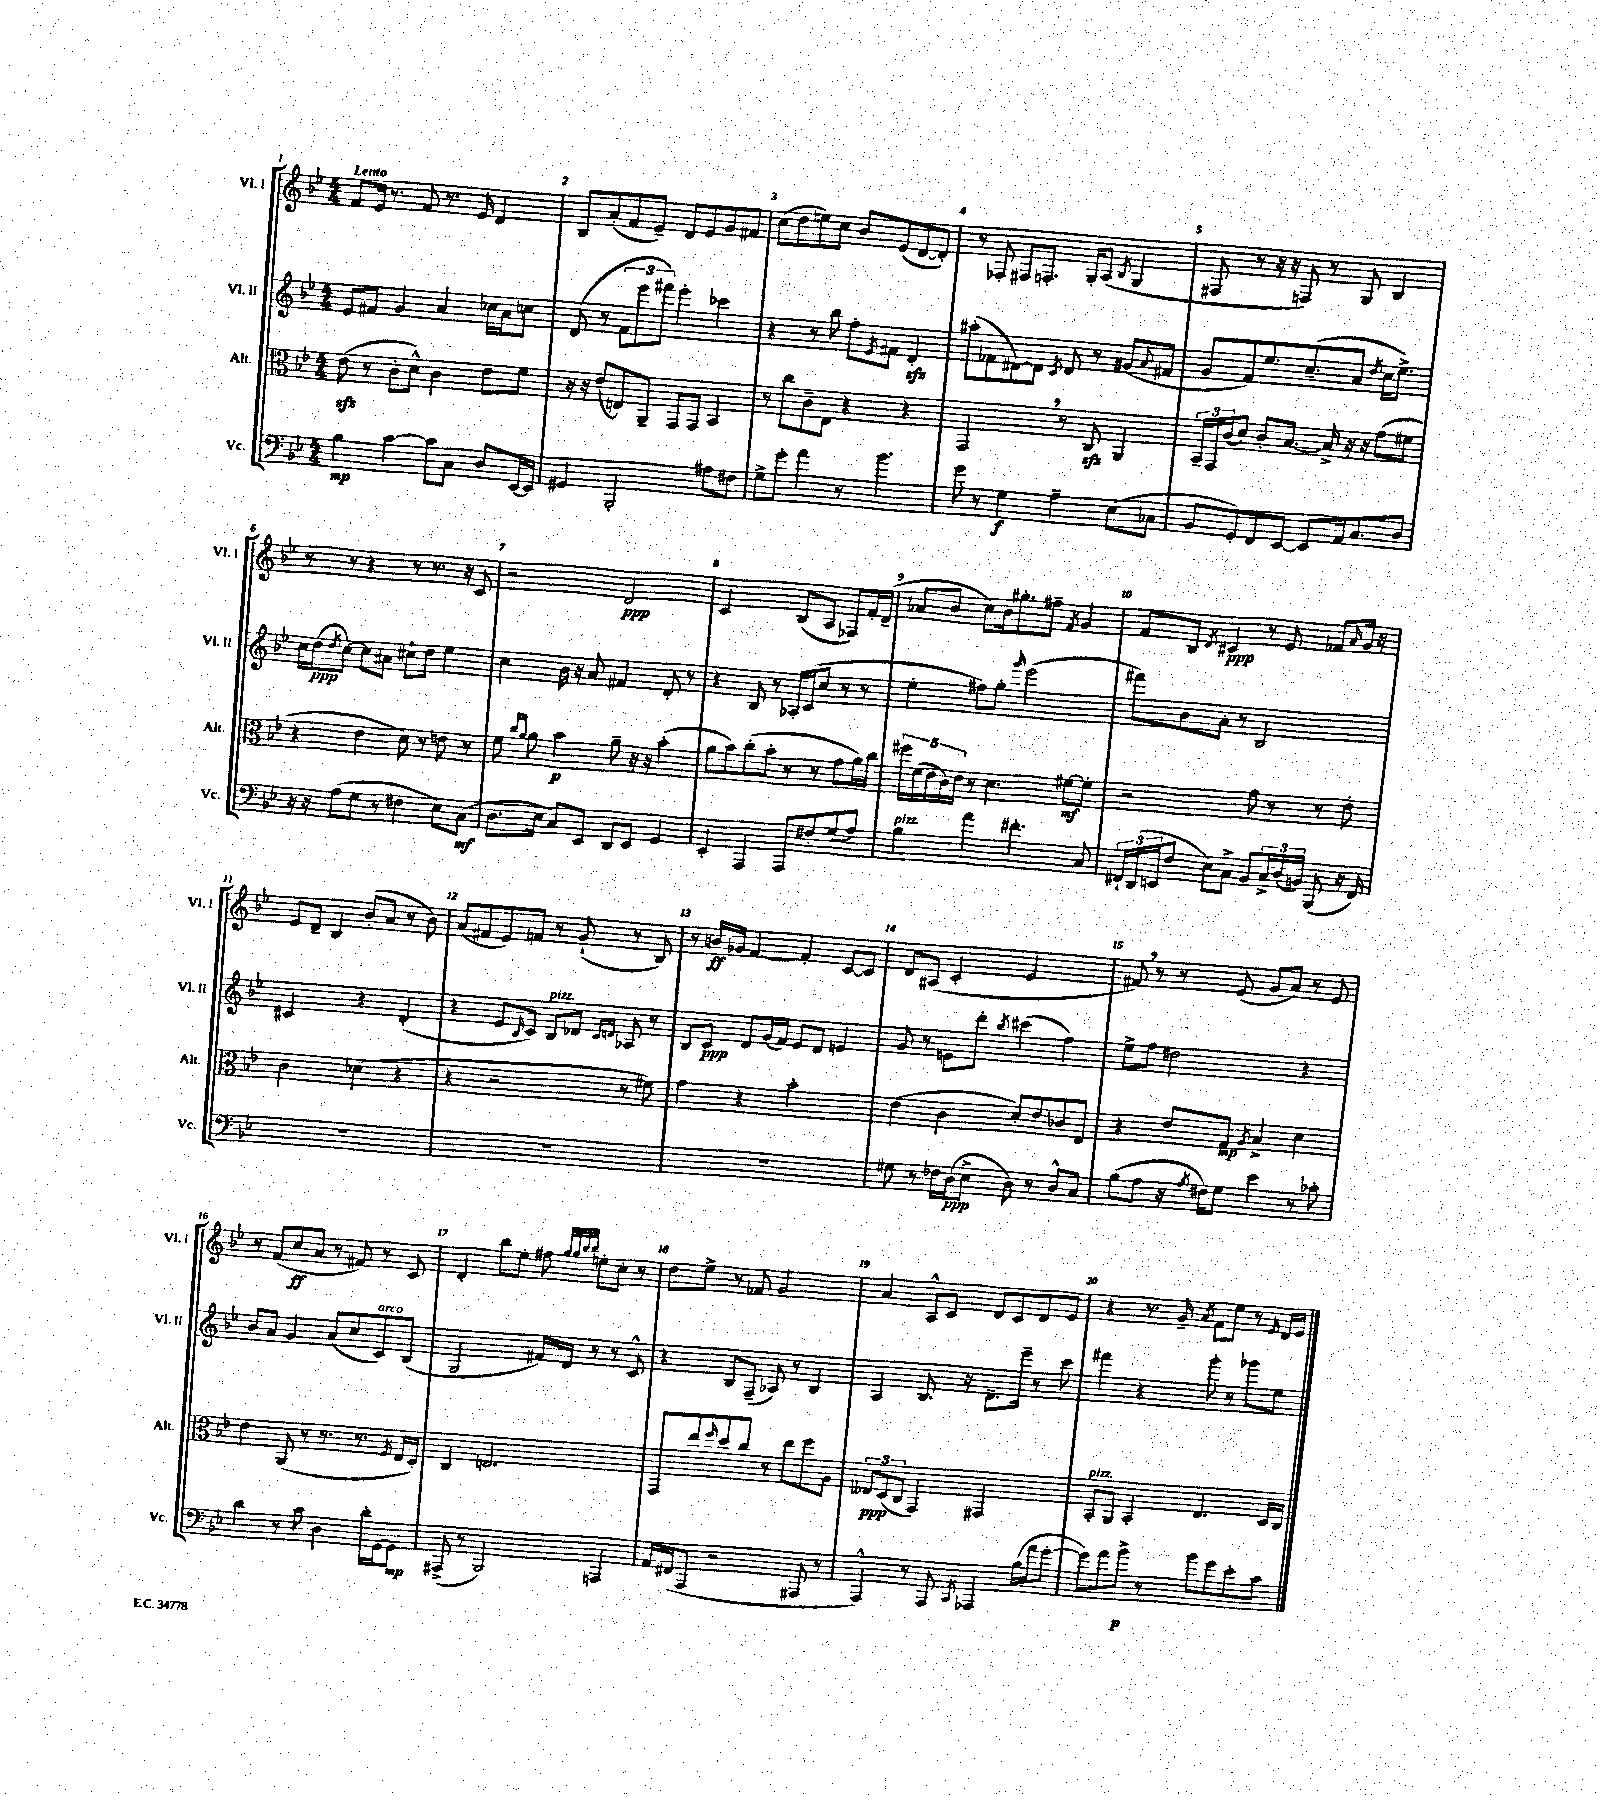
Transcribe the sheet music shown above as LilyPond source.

<<
\new StaffGroup <<
\new Staff = "s0" \with { instrumentName = "Vl. I" shortInstrumentName = "Vl. I" } {
    \clef treble \key bes \major \numericTimeSignature \time 4/4 \tempo "Lento"
    f'8 ees'16 r8. f'8 r8. ees'16 d'4 |
    bes8 a'8-.( f'8 ees'8--) d'8 ees'8 g'8 fis'8 |
    c''8( d''8 e''8) c''8 bes'8 ees'8( d'8~ d'8-.) |
    r8 fes8-. fis8 f8.-. g16-. a8( \acciaccatura { bes8 } g4 |
    fis8 r8 r16 r16 f8) r8 g8 bes4 |
    r8 r8 r4 r8 r8. r16 c'8 |
    r2 d'2\ppp |
    c'2 bes8( a8 fes8) f'16-. d'16--( |
    aes'8 bes'8 c''8) bes'16 gis''8.-. fis''8-- \acciaccatura { f'8 } g'4 |
    f'8 bes8 \acciaccatura { d'8 } cis'4\ppp r8 ees'8 fes'8 \grace { a'16 } g'16 r16 |
    ees'8 d'8-- bes4 bes'8-.( a'8 r8 bes'8) |
    a'8( fis'8 ees'8) f'8 r8 g'8-!( r8 bes8) |
    r8 b'16\ff ges'16 f'4~ f'4-. c'8~ c'8 |
    d'8 ais8( c'4-. ees'2 |
    fis'8) \breathe r8 r8 ees'8( g'8 a'8) r8 ees'8 |
    r8 f'8( c''8\ff a'8 r8 fis'8) r8 c'8 |
    d'4-. bes''8 ees''8-. fis''8 \grace { g''32 g''32 bes''32 bes''32 } e''8-. c''8-. r8 |
    d''8 ees''8-> r8 fes'8 g'2 |
    a'4 a8-^ c'8 d'8 c'8 d'8 ees'8 |
    r4 r8. g'16-- \acciaccatura { a'8 } f'8 ees''8 r8 \grace { ees'16 } d'16 ees'16 \bar "|." |
}
\new Staff = "s1" \with { instrumentName = "Vl. II" shortInstrumentName = "Vl. II" } {
    \clef treble \key bes \major \numericTimeSignature \time 4/4
    ees'8 fis'8 g'4 a'4 ces''16 a'16 c''8 |
    d'8( r8 \tuplet 3/2 { f'8 ees'''8 fis'''8) } ees'''4-. ces'''4 |
    r4 r8 bes''8 f''8-. \acciaccatura { ees'8 } fis'8 d'4-.\sfz |
    ais''8-.( fes'8 dis'8~) dis'8 \acciaccatura { c'8 } dis'8 r8 gis'8( \appoggiatura { a'8 } fis'8 |
    g'8 f'8) ees''8. c''8.--( a'8 \acciaccatura { d''8 } c''16 ees''8.->) |
    c''16 d''16\ppp( \acciaccatura { d''8 } c''8~) c''8 ais'8 cis''8-! d''8 ees''4 |
    c''4 bes'16 r16 a'8 fis'4 d'8-. r8 |
    r4 bes8 r8 aes16-. c'16( c''8 r8 r8 |
    ees''4-. fis''8) g''8-. \grace { g'''16 } ees'''2( |
    fis'''8) bes'8 a'8-. r8 bes2 |
    cis'2 r4 d'4-.( |
    r4 ees'8 \grace { bes16 } c'8) bes8^\markup { \italic "pizz." } des'8 \grace { c'16 d'16 } aes8 r8 |
    bes8 c'8\ppp d'8 g'16( f'16) ees'8 d'8 e'4 |
    g'8 r8 e'8 d'''8-. \acciaccatura { bes''8 } cis'''4( f''4) |
    ees''8-> f''8 dis''2 r4 |
    bes'8 a'8 g'4 a'8( c''8 c'8^\markup { \italic "arco" }) bes8( |
    g2 fis'16) d'16 r8 r8 c'8-^ |
    r4 bes8 f8--( aes8) r8 bes4 |
    a4 bes8. r16 d'8.-- ees'''16-- r8 c'''8 |
    fis'''4 r4 g'''8-. r8 ges'''8 ees''8 \bar "|." |
}
\new Staff = "s2" \with { instrumentName = "Alt." shortInstrumentName = "Alt." } {
    \clef alto \key bes \major \numericTimeSignature \time 4/4
    ees'8\sfz( r8 c'8-. d'8-^) c'4 ees'8 f'8 |
    r16 r16 ees'8( e8) a,8-- g,8 g,8 bes,4 |
    r8 c''8 c'8-- ees8 r4 r4 |
    g,2 \breathe r8 c8\sfz a,4 |
    \tuplet 3/2 { bes,16-- g,16 c'16( } d'8) c'8-. bes8.~ bes16-> r16 r16 g'8( fis'8 |
    r4 ees'4 d'8) r8 e'8 r8 |
    f'8 \grace { c''16 a'16 } a'8 bes'4\p a'8-- r16 r16 bes'4-.( |
    a'8 bes'8) c''8-.( bes'8-. r8 r8 g'8 a'16) c''16 |
    \tuplet 5/4 { fis''16 f'16( ees'16 c'16) ees'16 } r8 d'4. fis'8~\mf fis'8-. |
    r2 g'8 r8 r8 ees'8-. |
    c'2 des'4( r4 |
    r4 r2 r8 fis'8) |
    g'4 r4 bes'2-. |
    ees'4( c'4 d'8-.) ees'8 ces'8 ees8 |
    r4 ees'8 g8\mp \acciaccatura { a8 } bes4-> d'4 |
    ees'4 a,8( r8 r8. r8. \acciaccatura { f8 } ees16 d16-.) |
    c4 e2. |
    g,8 ees''8 \grace { f''16 } d''8 c''8 r8 ees''8 f''8 a8 |
    \tuplet 3/2 { eeses8\ppp d8( c8 } g,4) gis,2 |
    bes,8-.^\markup { \italic "pizz." } a,8 bes,4-. ees4. d16 c16 \bar "|." |
}
\new Staff = "s3" \with { instrumentName = "Vc." shortInstrumentName = "Vc." } {
    \clef bass \key bes \major \numericTimeSignature \time 4/4
    bes4\mp c'4~ c'8 c8 d8 ees,16~ ees,16 |
    gis,4 bes,,2-. ais8 fis8 |
    g8-> g'8-. a'4 r8 bes'4. |
    g'8 r8 g4\f a4-- ees8( ces8 |
    bes,8 g,8-.) f,8 ees,8~ ees,8 a,16 c8. d8 |
    r16 r16 a8( g8 r8 fis4 ees8) c8\mf( |
    d8. ees16 c8) ees,8 d,8 ees,8 g,4 |
    ees,4-. a,,4 a,,8 fis8-. g8( a8) |
    bes4^\markup { \italic "pizz." } a'4 fis'4.-. c8 |
    \tuplet 3/2 { fis,16-! d,16( e,16 } f8 ees8) c8-> bes,8 \tuplet 3/2 { c16-> d16( b,16) } bes,,8( r16 fis,16) |
    R1 |
    R1 |
    R1 |
    gis8 r8 fes16 d16\ppp( ees8-> d8) r8 d8-^ c8 |
    bes8( a8 r16 \acciaccatura { a8 } fis16) g8 ees'4 r8 ces'8-. |
    d'4 r8 c'8 d4 d'16-. g,16~ g,8\mp |
    ais,,8->( r8 bes,,2) a,,4 |
    a,16 fis,16( a,,8 r2 ais,,8 r8 |
    a,,4-^) r8 a,,8 \acciaccatura { c,8 } aes,,4 bes16( a'16 g'8~-. |
    g'8) a'8 bes'8->\p r8 bes'8 g'8 ees'8-. c'8 \bar "|." |
}
>>
>>
\layout { \context { \Score \override BarNumber.break-visibility = ##(#f #t #t) barNumberVisibility = #all-bar-numbers-visible } }
